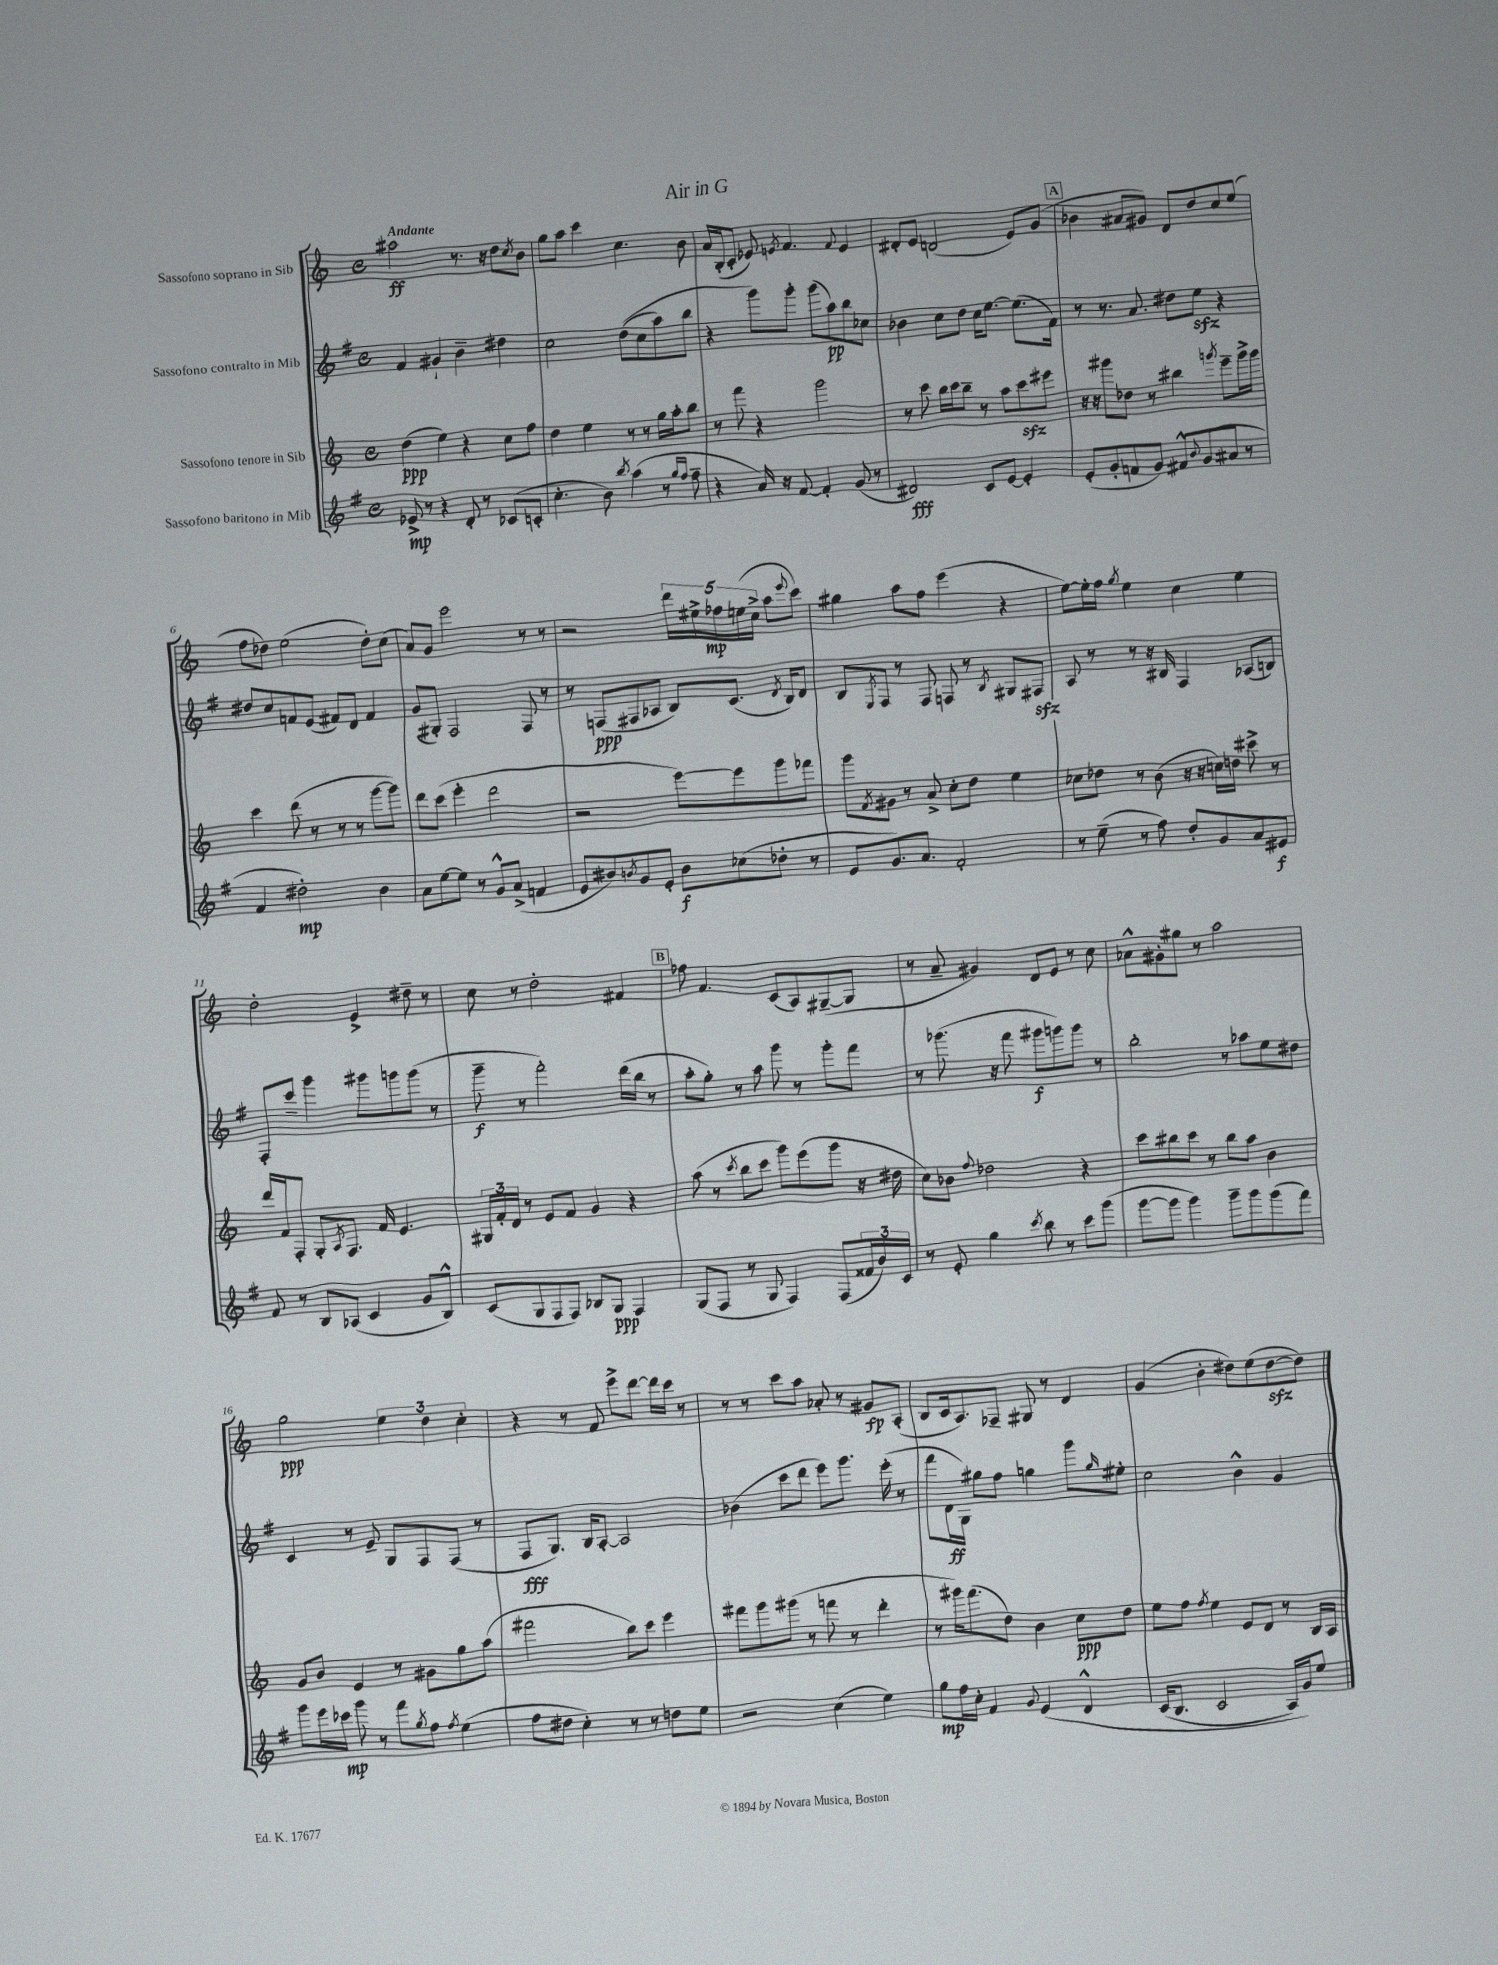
\header { title = "Air in G" }
<<
\new StaffGroup <<
\new Staff = "s0" \with { instrumentName = "Sassofono soprano in Sib" } {
    \clef treble \key c \major \defaultTimeSignature \time 4/4 \tempo "Andante"
    ais''2\ff r8. r16 d''8 \acciaccatura { c''8 } b'8 |
    g''8 a''8 c'''4 c''4. b'8 |
    a'16 b16-.( c'8-. ees'8) \acciaccatura { e'8 } f'4. \appoggiatura { f'8 } e'4 |
    dis'8-. e'8 d'2( e'8) g'8( |
    \mark \markup { \box "A" } bes'4 ais'8 gis'8) d'8 d''8 c''8 e''8( |
    f''8 des''8) e''2( des''8-.) c''8( |
    a'8) g'8 e'''2 r8 r8 |
    r2 \tuplet 5/4 { d'''16 eis''16-> fes''16\mp e''16( c''16-> } a''8 \appoggiatura { e'''8 } c'''8) |
    gis''4 a''8 f''8 e'''4( r4 |
    e''8~) e''16-. f''16 \acciaccatura { g''8 } e''4 c''4 e''4 |
    d''2-. e'4-> dis''8-- r8 |
    c''8 r8 d''2-. fis'4 |
    \mark \markup { \box "B" } fes''8 f'4. c'8( a8) gis8~--( gis8 |
    r8 a'8-- gis'4) d'8 e'8 r8 c''8 |
    aes'8-^ gis'8-. gis''8 r8 a''2 |
    g''2\ppp \tuplet 3/2 { e''4 d''4 c''4-. } |
    r4 r8 f'8 e'''8-> d'''8~ d'''16 c'''16 r8 |
    r8 r8 c'''8 a''8 aes'8-. r8 gis'8\fp a8-.( |
    b8 c'16 a8.) fes8-- gis8 r8 d'4 |
    g'4( b'4-. dis''8) e''8( dis''8~\sfz dis''8) \bar "|." |
}
\new Staff = "s1" \with { instrumentName = "Sassofono contralto in Mib" } {
    \clef treble \key g \major \defaultTimeSignature \time 4/4
    fis'4 gis'4-! b'4-- dis''4 |
    c''2 d''8(\( c''8 a''8) b''8 |
    r4 g'''8\) g'''8-. g'''8( a''8\pp) b''8 ces''8 |
    bes'4 c''8 d''8 c''16 e''8.~ e''8.( fis'16) |
    \mark \markup { \box "A" } r8 r8. a'8. dis''8 e''8\sfz r4 |
    dis''8 c''8 f'8 e'8( fis'8) d'8 fis'4 |
    g'8( gis8-.) fis2 fis8 r8 |
    r8 f8\ppp( fis8 aes8 b8) c'8.( \acciaccatura { d'8 } b16) d'8 |
    b8 \acciaccatura { e8 } fis8 r8 fis8 f8 r8 \acciaccatura { b8 } gis8 fis8\sfz |
    a8 r8 r8 r16 bis16 fis4 aes8( b8) |
    fis8-. c'''8-- g'''4 gis'''8 g'''8 g'''8( r8 |
    g'''8--\f r8 fis'''2-.) d'''16( b''16 r8 |
    \mark \markup { \box "B" } a''8-. g''8-.) r8 a''8 g'''8 r8 g'''8-. fis'''8 |
    r8 ges'''8.( r16 fis'''8 gis'''8\f g'''8) g'''8 r8 |
    b''2-. r8 aes''8 e''8 dis''8 |
    c'4 r8 e'8-- g8 fis8 fis8( r8 |
    fis8\fff g8.) b16 a8~-. a2 |
    bes'4( c'''8 d'''8 e'''8) g'''8. e'''16-.( r8 |
    fis'''8 d'16\ff g16) gis''8 fis''8 g''4 g'''8 \grace { g''16 } eis''8-. |
    c''2 b'4-^ g'4 \bar "|." |
}
\new Staff = "s2" \with { instrumentName = "Sassofono tenore in Sib" } {
    \clef treble \key c \major \defaultTimeSignature \time 4/4
    d''4\ppp( e''4) r4 c''8 f''8 |
    d''4 e''4 r8 r8 g''16 a''16-. b''8 |
    r8 f'''8 r4 g'''2 |
    r8 c'''8 b''16 c'''16 b''8-- r8 a''8 c'''8\sfz eis'''8 |
    \mark \markup { \box "A" } r16 r16 gis'''8 des''8 r8 bis''4 \acciaccatura { g'''8 } e'''8-- g'''16-> g'''16 |
    c'''4 d'''8( r8 r8 r8 g'''8~ g'''8) |
    d'''8 c'''8( e'''4-. d'''2 |
    r2 e'''8~) e'''8 g'''8 fes'''8 |
    g'''8 \acciaccatura { f'8 } gis'8 r8 a'8-> c''8-. d''8 e''4 |
    ces''8 des''8 r8 b'8( r16 r16 c''16) d''16 cis'''8-> r8 |
    d'''16 f'16 f8-. g8-. \acciaccatura { a8 } f8. f'16 e'4. |
    \tuplet 3/2 { gis16 f'16-. d'16 } r8 e'8 f'8 g'4 r4 |
    \mark \markup { \box "B" } a''8( r8 \acciaccatura { c'''8 } b''8 c'''8 g'''8) e'''8( g'''8 r16 dis''16 |
    c''8) bes'8 \appoggiatura { f''8 } des''2 r4 |
    c'''8 bis''8 c'''8 r8 bis''8 a''8 b'4 |
    g'8 b'8 e'4 r8 gis'8 g''8 a''8( |
    fis'''2 b''8) c'''8 e'''4 |
    fis'''8 g'''8 gis'''8( r8 f'''8 r8 d'''4-. |
    r8 gis'''16) f'''8.( d''8) b'4 c''8\ppp d''8 |
    e''8 f''8 \acciaccatura { f''8 } e''4 e'8 d'8 r8 b16 a16 \bar "|." |
}
\new Staff = "s3" \with { instrumentName = "Sassofono baritono in Mib" } {
    \clef treble \key g \major \defaultTimeSignature \time 4/4
    ees'8->\mp r8 r4 d'8-. r8 ces'8( c'8-. |
    c''4.-. b'8) \acciaccatura { b''8 } a''4( r8 \grace { g''16 fis''16 } fis''8-- |
    r4 a'16) r16 fis'8~ fis'4-. g'8( r8 |
    dis'2\fff) c'8 e'8~ e'4-. |
    \mark \markup { \box "A" } e'8-.( g'8-. f'8 g'8) fis'8-^ \appoggiatura { b'8 } g'8( ais'8 r8 |
    fis'4 dis''2-.\mp) b'4 |
    a'8 e''8~ e''8 r8 g'8-^ a'8->( f'4 |
    e'8 bis'8) \acciaccatura { b'8 } g'8 e'8-. b'8\f ces''8( des''8-. r8 |
    e'8 g'8.) a'8. fis'2-. |
    r8 e''8--( r8 fis''8) d''8-. g'8 a'8 eis'8\f |
    fis'8 r8 b8 aes8( c'4 g'8 b8-^) |
    c'8( g8 fis8 fis8) bes8 g8\ppp fis4 |
    \mark \markup { \box "B" } g8( fis8 r8 g8 fis4) fis8( \tuplet 3/2 { fisis'16 b'16) c'16 } |
    r8 e'8-. g''4 \acciaccatura { c'''8 } b''8 r8 c'''8 g'''8( |
    g'''8~ g'''8 g'''4) g'''8-- g'''8 g'''8( fis'''8) |
    g'''8 e'''16 ces'''16\mp g'''8 r8 fis'''8 \acciaccatura { g''8 } fis''8 \acciaccatura { fis''8 } e''4( |
    fis''8 dis''8 c''4-.) r8 r8 d''8 e''8 |
    r2 c''4( e''4) |
    g''8\mp fis''16 c''16-. fis'4 \appoggiatura { g'8 } e'4\( d'4-^ |
    c'16( b8. c'2 a16) g'16\) e''8 \bar "|." |
}
>>
>>
